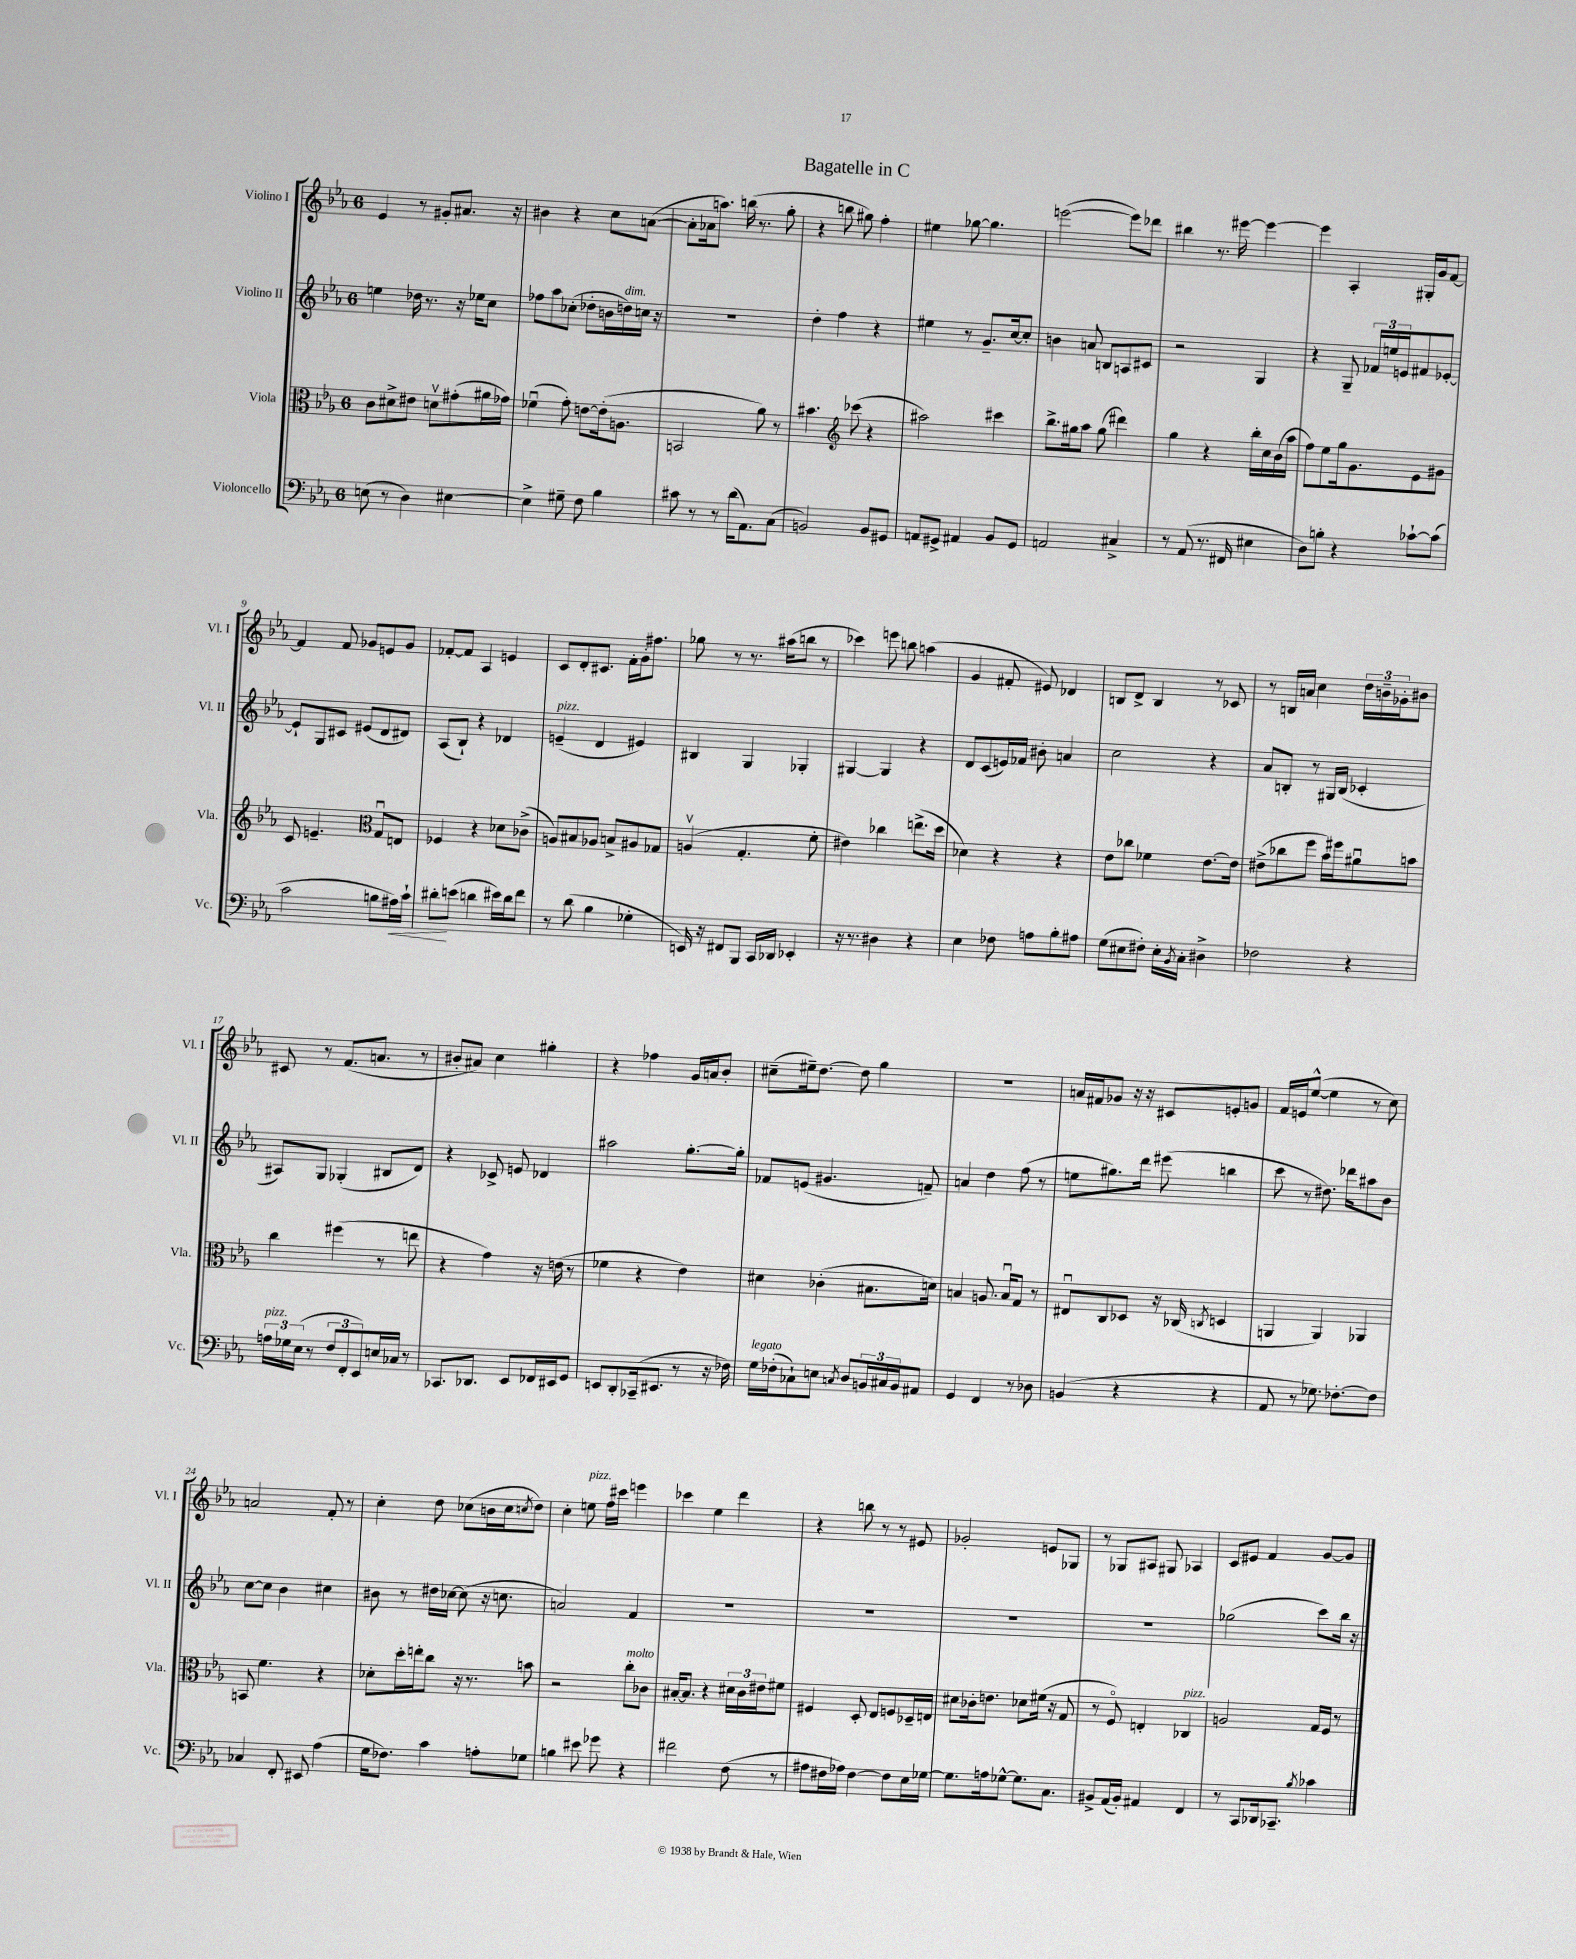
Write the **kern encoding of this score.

**kern	**kern	**kern	**kern
*staff4	*staff3	*staff2	*staff1
*clefF4	*clefC3	*clefG2	*clefG2
*k[b-e-a-]	*k[b-e-a-]	*k[b-e-a-]	*k[b-e-a-]
*M6/8	*M6/8	*M6/8	*M6/8
(8E\	8c\L	4ee\	4e-/
8r	8d#^\	.	.
4D\)	8e#\J	16dd-\	8r
.	.	8.r	.
.	8dv\L	.	8g#'/L
[4E#\	(8g#'\	16r	8.a#/J
.	.	16ee-\LK	.
.	16a#\L	8cc\J	.
.	16g-\JJ)	.	16r
=	=	=	=
4E#^\]	(4f-u\	8ff-\L	4b#\
.	.	8aa-\	.
8G#~\	8g'\)	(8cc-'\J	4r
8F\	[8e\L	8dd-'\L	.
4B-\	(16e'\]k	16b\L	8cc\L
.	8.A\J	16dd\)	.
.	.	16cc\JJ	([8a\J
.	.	16r	.
=	=	=	=
8c#\	2BB/	2.r	8a'\]L
8r	.	.	16a-\k
.	.	.	8.aa\J)
8r	.	.	.
(16d\LK	.	.	(16bb\
8.AA-\)	.	.	8.r
.	8a-\)	.	.
(8C\J	8r	.	8gg'\
=	=	=	=
2BB/)	4.b#\	4dd'\	4r
.	.	4ff\	8bb\
*	*clefG2	*	*
.	(8ccc-\	.	8gg#\)
8BB/L	4r	4r	4ff'\
8GG#/J	.	.	.
=	=	=	=
8AA/L	2aa#\)	4ee#\	4ee#\
8GG#^/J	.	.	.
4AA#/	.	8r	[8gg-\
.	.	8.g~/L	4.gg-\]
8BB-/L	4ccc#\	.	.
.	.	[16cc/k	.
8GG#/J	.	8cc'/]J	.
=	=	=	=
2AA/	8.bb-^\L	4b\	([2eee\
.	16gg#\k	.	.
.	8aa-\J	8a/	.
.	(8gg#\	8B/L	.
4C#^/	4ddd#\)	8A/	8eee\]L)
.	.	8c#/J	8ddd-\J
=	=	=	=
8r	4gg\	2r	4bb#\
(8AA-/	.	.	.
8.r	4r	.	8.r
16FF#/	.	.	[16eee#\
4E#\	16bb-'\LL	4G/	4eee#\_
.	16cc\	.	.
.	(16b-\	.	.
.	16aa-\JJ	.	.
=	=	=	=
8D\L)	8ff\L)	4r	4eee#\]
8B'\J	8ee-\	.	.
4r	16gg\k	8G~/	4A-'/
.	8.g\	.	.
.	.	24f-/LL	.
.	.	24ee/	.
.	.	24e/J	.
[8c-`\L	8e-\	8f#/	16G#'/LL
.	.	.	16g/J
(8c-\]J	8g#\J	[8e-'/J	[8f/J
=	=	=	=
2c\	8c/	8e-`/]L	4f/]
.	4.e~/	8G/	.
.	.	8c#/J	8f/
.	.	(8e#/L	8g-/L
*	*clefC3	*	*
8B\L	8Gu/L	8d/	8e/
16A#\L)	8E/J	8d#/J)	8g-/J
16c`\JJ	.	.	.
=	=	=	=
8d#'\L	4F-/	(8A-/L	[8f-'/L
(8e\J	.	8B-`/J)	8f-/]J
4d\	4r	4r	4A-/
16e#\LL)	8d-\L	4d-/	4e/
16d\J	.	.	.
8f\J	(8c-^\J	.	.
=	=	=	=
8r	8A/L)	(4e~/	8c/L
(8d\	8B#/	.	8d'/
4B-\	8A-/J	4d/	8.c#/J
.	8B^/L	.	.
.	.	.	16f'\LL
4G-'\	8A#/	4e#/)	16g'\J
.	.	.	8.ff#\J
.	8G-/J	.	.
=	=	=	=
16EE/)	(4Av/	4B#/	8gg-\
16r	.	.	.
8FF#/L	.	.	8r
8BBB-/J	4.G'/	4G/	8.r
16CC/LL	.	.	.
16DD-/JJ	.	.	(16aa#\LK
4EE-'/	.	4G-'/	8bb\J
.	8f'\	.	8r
=	=	=	=
16r	4e#\)	[4G#/	4ccc-\)
8.r	.	.	.
4D#\	4cc-\	4G#/]	8eee\
.	.	.	8bb\
4r	(8.ee^\L	4r	(4aa\
.	16dd\Jk	.	.
=	=	=	=
4E-\	4d-\)	8d/L	4g/
.	.	(8c/	.
8F-\	4r	16e/L)	8f#'/
.	.	16f-/JJ	.
8A\L	.	8b#'\	8e#/)
8B-'\	4r	4a/	4d-/
8A#\J	.	.	.
=	=	=	=
(8G\L	8e-\L	2cc\	8B/L
8E#\	8cc-\J	.	8d^/J
8F#'\J)	4f-\	.	4B/
16E#'\LL	.	.	.
8qBB-/	.	.	.
16C'\JJ	.	.	.
4D#^\	[8.e-\L	4r	8r
.	.	.	8c-/
.	16e-\]Jk	.	.
=	=	=	=
2F-\	(8e#^\L	8a-/L	8r
.	8cc-\	8B'/J	16B/LL
.	.	.	16a/JJ
.	8ff\J	8r	4cc\
.	16b-\LL)	16G#/LL	.
.	16ff#\J	(16B/JJ	.
4r	8a#u\	4c-'/	24dd\LL
.	.	.	24b~\
.	.	.	24g-'\J
.	8b\J	.	8b#\J
=	=	=	=
24A\LL	4cc\	8A#/L)	8c#/
24G-\	.	.	.
(24E-\JJ	.	.	.
8r	.	8G/J	8r
12F/L	(4ff#\	(4G-'/	(8.f/L
12FF'/	.	.	.
12EE-/)	.	.	.
.	.	.	8.a/J
16E/L	8r	8B#/L	.
16C-/JJ	.	.	.
8r	8ee\	8d/J)	8r
=	=	=	=
8.CC-/L	4r	4r	8b#'/L
.	.	.	8a#/J)
8.DD-/J	.	.	.
.	4g\)	8c-^/	4cc\
8EE-/L	.	8e/	.
16FF-/L	16r	4d-/	4gg#'\
16EE#/J	(16e\	.	.
8GG/J	8r	.	.
=	=	=	=
8EE/L	4f-\	2aa#\	4r
8DD'/	.	.	.
(16CC-~/k	4r	.	4ff-\
8.EE#/J	.	.	.
8r	4e-\)	[8.gg'\L	16g/LL
.	.	.	16a/J
16r	.	.	8b-'/J
16F-\)	.	16gg'\]Jk	.
=	=	=	=
16G\LL	4d#\	8f-/L	(8cc#~\L
(16F-'\J	.	.	.
8C-`\)	.	(8e/J	16ee#~\k)
.	.	.	[8.dd\J
8E\J	(4c-'\	4.g#/	.
8qC/	.	.	.
8D/L	.	.	8dd\]
24BB/L	8.B#\L	.	4gg\
24C#/	.	.	.
24BB/J	.	.	.
8AA#/J	.	8f~/)	.
.	16d\Jk)	.	.
=	=	=	=
4GG/	4B/	4a/	2.r
4FF/	8.A/	4dd\	.
.	16Bu/LK	.	.
8r	8G/J	(8ff\	.
8D-\	8r	8r	.
=	=	=	=
(4BB/	8E#u/L	8ee\L	16a/LL
.	.	.	16f#/J
.	8C/	8.gg#\)	8g-/J
4r	8D-/J	.	16r
.	.	16ddd\Jk	16r
.	16r	(8eee#\	8c#/L
.	(16C-/	.	.
.	8qC/	.	.
4r	4D/	4bb\	8e'/
.	.	.	8g/J
=	=	=	=
8AA-/	4AA/	8ccc\	16f/LL
.	.	.	16e/J
8r	.	8r	([8ee-^^/J
8.G-\)	4AA/)	8.dd#\)	4ee-\]
[8.F-'\L	.	16ddd-\LK	.
.	4AA-/	8aa#\	8r
8F-\]J	.	8b-\J	8cc\)
=	=	=	=
4C-/	8BB/	[8cc\L	2a/
.	4.f\	8cc\]J	.
8FF'/	.	4b-\	.
8EE#/	.	.	.
(4A-\	4r	4cc#\	8f'/
.	.	.	8r
=	=	=	=
16G\LK	8d-'\L	8b#\	4cc'\
8.F-\J)	.	.	.
.	16dd'\L	8r	.
.	16ee'\J	.	.
4c\	8cc\J	16dd#\LL	8dd\
.	.	[16cc-\JJ	.
.	16r	(8cc-\]	(8cc-\L
.	8.r	.	.
8A'\L	.	16r	16b\L
.	.	8.cc\	16cc-\J
.	.	.	8qcc/
8G-\J	8b\	.	8dd\J)
=	=	=	=
4B\	2r	2a/)	4cc'\
8e#\	.	.	8ee\
8g-\	.	.	16ff\LL
.	.	.	16ccc#\JJ
4r	8cc'\L	4f/	4eee\
.	8c-\J	.	.
=	=	=	=
2f#\	[16B#'/LK	2.r	4ccc-\
.	8.B#/]J	.	.
.	4r	.	4ee-\
(8F\	24d#\LL	.	4ddd\
.	24c\	.	.
.	24e#\J	.	.
8r	8f#\J	.	.
=	=	=	=
8A#\L	4F#/	2.r	4r
16F#\L	.	.	.
16A-\JJ)	.	.	.
[4F#\	8D'/	.	8bb\
.	8E-/L	.	8r
8F#\]L	8F/	.	8r
16E-\L	16D-~/L	.	8e#/
[16G-\JJ	16E/JJ	.	.
=	=	=	=
8.G-\]L	8d#\L	2.r	2g-'/
.	16c-'\k	.	.
16A\k	8.e\J	.	.
[8G-^^\J	.	.	.
8.G-\]L	8d-\L	.	.
.	(16f#\Jk	.	8e/L
8.C\J	16r	.	.
.	8G/	.	8G-/J
=	=	=	=
8BB#^/L	8r	2.r	8r
(16AA-/L	8Fo/)	.	8G-/L
16BB#'/JJ)	.	.	.
4AA#/	4E'/	.	8A#/J
.	.	.	8G#/
4FF/	4C-/	.	4A-/
=	=	=	=
8r	2A/	(2gg-\	8c/L
8CC/L	.	.	8e#/J
16DD-/k	.	.	4f/
8.CC-~/J	.	.	.
8qB-/	.	.	.
4c-\	16G/LL	8ccc\L)	[8g/L
.	16F/JJ	.	.
.	8r	16bb-\Jk	8g/]J
.	.	16r	.
==	==	==	==
*-	*-	*-	*-
